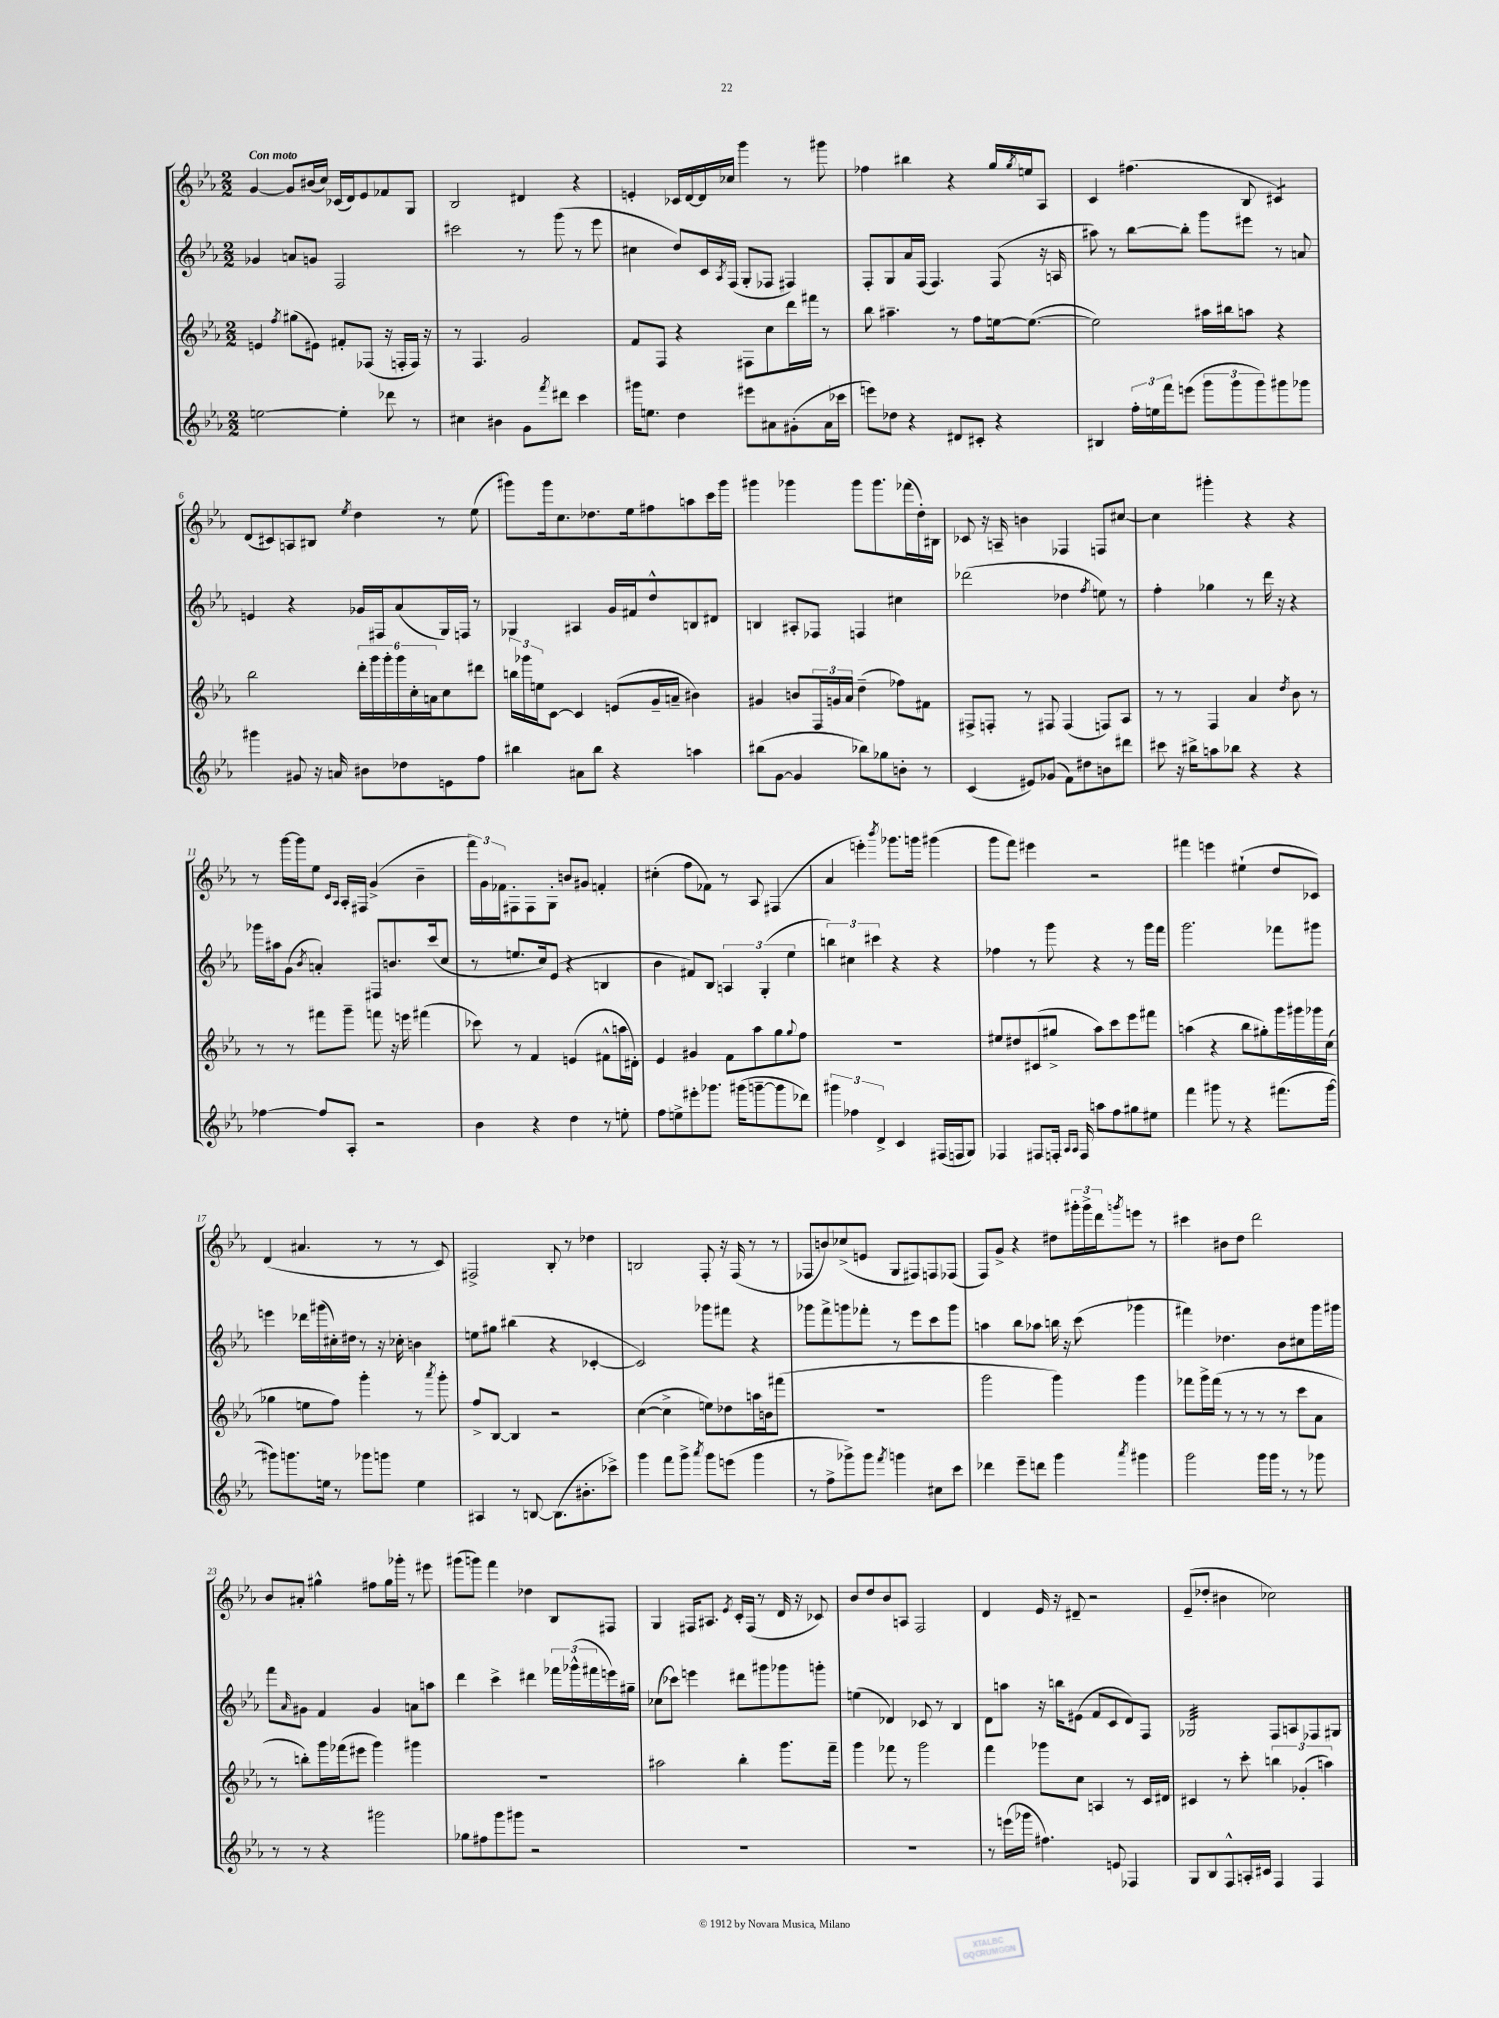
<<
\new StaffGroup <<
\new Staff = "s0" {
    \clef treble \key ees \major \numericTimeSignature \time 2/2 \tempo "Con moto"
    g'4~ g'8 bis'16( c''16) ces'16( d'16) ees'8 fes'8 g8 |
    bes2 dis'4 r4 |
    e'4-. ces'16 d'16~ d'16 ces''16 g'''4 r8 gis'''8 |
    fes''4 bis''4 r4 g''16 \acciaccatura { g''8 } e''16 aes8 |
    c'4 fis''4.( bes8 cis'4:8) |
    d'8( cis'8) a8 bis8 \acciaccatura { ees''8 } d''4 r8 ees''8( |
    gis'''8) gis'''16 c''8. des''8. ees''16 fis''8 a''8 c'''16 gis'''16 |
    gis'''4 ges'''4 ges'''8 ges'''8. fes'''16( d''16-.) bis16 |
    ces'8 r16 a16-- b'4 fes4 f8 cis''8~ |
    cis''4 gis'''4-. r4 r4 |
    r8 g'''16~ g'''16 ees''8 \grace { c'16 aes16 } aes16-. fis16 g'4->( bes'4-- |
    \tuplet 3/2 { f'''16) g'16 fes'16 } fis8-. fis8 g8-. b'8 gis'8 f'4-. |
    cis''4-.( f''8 fes'8) r8 aes8 fis4( |
    aes'4 e'''4-.) \acciaccatura { bes'''8 } ges'''8. g'''16 gis'''4( |
    g'''8 f'''8) eis'''4 r2 |
    fis'''4 e'''4 eis''4-!( d''8 ces'8) |
    d'4( ais'4. r8 r8 c'8) |
    fis2-> bes8-. r8 des''4 |
    b2 f8-. r16 f16( r8 r8 |
    fes8 b'8) ces''8->( e'8 g8 fis8) f8 fes8( |
    f8) g'8-> r4 dis''8 \tuplet 3/2 { gis'''16-. gis'''16-> d'''16 } \acciaccatura { g'''8 } e'''8 r8 |
    cis'''4 bis'8 d''8 d'''2 |
    bes'8 ais'8-. gis''4-^ fis''8 gis''16 ges'''16-. r8 eis'''8 |
    gis'''8( g'''8) f'''4 des''4 bes8 fis8 |
    g4 fis16 ais8. \acciaccatura { ees'8 } c'16-. fis16( r8 d'16 r16 ces'8) |
    bes'8 d''8 bes'8 a8 f2 |
    d'4 ees'16 r16 dis'8-- r2 |
    ees'8--( des''8-. bis'4 ces''2) \bar "|." |
}
\new Staff = "s1" {
    \clef treble \key ees \major \numericTimeSignature \time 2/2
    ges'4 a'8 g'8 f2 |
    cis'''2 r8 g'''8( r8 ees'''8 |
    cis''4 d''8) c'16 \acciaccatura { aes8 } f16( g8-. fes8 fis4) |
    f8-. g8 aes'16 f16( f4.) f8( r16 a16 |
    ais''8) r8 bes''8~ bes''8-. g'''8 eis'''8 r8 a'8 |
    e'4 r4 ges'16 fis16 aes'8( g16) f16 r8 |
    ges4 ais4 g'16 fis'16 d''8-^ b8 dis'8 |
    b4 ais8-. fes8 f4 cis''4 |
    des'''2( des''4 \acciaccatura { f''8 } e''8) r8 |
    f''4-. ges''4 r8 d'''16 r16 r4 |
    ges'''16 ais''16 g'8( \acciaccatura { bes'8 } a'4-.) fis8 b'8. c'''16( c''8 |
    r8 e''8. c''16) ees'8( r4 b4 |
    bes'4 fis'8) bes8 \tuplet 3/2 { a4 g4-.( ees''4 } |
    \tuplet 3/2 { b''4) cis''4 cis'''4 } r4 r4 |
    fes''4 r8 g'''8 r4 r8 g'''16 f'''16 |
    g'''2. fes'''8 gis'''8 |
    e'''4 des'''16 gis'''16( cis''16-.) dis''16 r8 r16 ces''16-. b'4 |
    e''8 gis''8 bis''4( r4 ces'4~-. |
    ces'2) ges'''8 fis'''8 r4 |
    ges'''8 f'''8-> g'''8 fes'''8-. r8 ees'''8 c'''8 g'''8 |
    a''4 bes''8 aes''8 b''16 r16 c'''8( ges'''4 |
    fis'''4) des''4. bes'8 cis''8 g'''16 gis'''16 |
    f'''8 \grace { aes'16 } gis'8 f'4 gis'4 a'8 a''8 |
    d'''4 c'''4-> dis'''4 \tuplet 3/2 { fes'''16 ges'''16-^( fis'''16 } e'''16) gis''16-- |
    ces''8( ces'''8) e'''4 dis'''8 gis'''8 ges'''8 g'''8-. |
    e''4( des'4) ces'8 r8 bes4 |
    d'8 a''8 r16 b''16 eis'8( f'8 c'8 d'8) f8 |
    ges2:32 f8 a8 fes8 gis8 \bar "|." |
}
\new Staff = "s2" {
    \clef treble \key ees \major \numericTimeSignature \time 2/2
    e'4 \acciaccatura { f''8 } gis''8( eis'8) fis'8-. fes8( r16 f16-. f16) r16 |
    r8 f4. g'2 |
    f'8 f8 r4 fis8 c''8 d'''16 fis'''16 r8 |
    bes''8 ais''4.-- r8 f''8 e''16~ e''8.~( |
    e''2) ais''16 bis''16 a''8 r4 |
    bes''2 \tuplet 6/4 { d'''16-. g'''16 g'''16-. g'''16 c''16-. a'16 } c''8 dis'''8 |
    \tuplet 3/2 { b''16 ges'''16 e''16 } c'8~ c'4 e'8( g'16-- a'16-- bis'4) |
    gis'4 b'8 \tuplet 3/2 { f16 g'16 aes'16 } d''4--( fes''8) fis'8 |
    fis8-> f8-. r8 fis8 fis4( f8) aes8 |
    r8 r8 f4 aes'4 \acciaccatura { d''8 } bes'8 r8 |
    r8 r8 fis'''8 g'''8-- f'''8 r16 e'''16 fis'''4( |
    ces'''8) r8 f'4 e'4( fis'8-^ a''16 dis'16-.) |
    ees'4 gis'4 f'8 aes''8 g''8 \appoggiatura { g''8 } f''8 |
    R1 |
    eis''8 dis''8 cis'8( gis''8-> aes''8) c'''8 ees'''8 fis'''8 |
    a''4( r4 bes''8 gis''8-.) g'''16 gis'''16 ges'''16 c''16( |
    ges''4 e''8 f''8) g'''4-. r8 \acciaccatura { aes'''8 } g'''8-. |
    f''8-> bes8~ bes4 r2 |
    c''4~( c''4-> e''8) des''8 a''16 b'16 fis'''8( |
    R1 |
    g'''2 g'''4) g'''4 |
    fes'''8 g'''16-> fes'''16( r8 r8 r8 r8 c'''8 aes'8 |
    r8 b''8-.) g'''16 fes'''16( eis'''8 g'''4) gis'''4 |
    R1 |
    ais''2 bes''4-. g'''8. f'''16-- |
    g'''4 fes'''8 r8 g'''2 |
    f'''4 ges'''8 c''8 a4 r8 c'16 dis'16 |
    cis'4 r8 c'''8-. \tuplet 3/2 { b''4 ges'4-.( a''4) } \bar "|." |
}
\new Staff = "s3" {
    \clef treble \key ees \major \numericTimeSignature \time 2/2
    e''2~ e''4-. des'''8 r8 |
    cis''4 bis'4 g'8 \acciaccatura { f'''8 } dis'''8 c'''4 |
    gis'''16 e''8. d''4 eis'''8 ais'8 gis'8-.( ais'16 ces'''16 |
    e'''8) des''8 r4 dis'8 cis'8-. r4 |
    bis4 \tuplet 3/2 { f''16-. e''16 f'''16 } e'''8( \tuplet 3/2 { g'''8 g'''8 g'''8) } gis'''8 ges'''8 |
    gis'''4 gis'8 r16 a'16 bis'8 des''8 e'8 f''8 |
    bis''4 ais'8 bis''8 r4 a''4 |
    bis''8( g'8~ g'4 bes''8) ges''8 b'8-. r8 |
    c'4( eis'8) ges'8( f'8) dis''8 b'8 dis'''8 |
    cis'''8 r16 bis''16-> a''8 bes''8 r4 r4 |
    fes''4~ fes''8 aes8-. r2 |
    bes'4 r4 d''4 r8 e''8-. |
    f''8 e''8-> eis'''8-. ges'''8. gis'''16( g'''8~-- g'''8 des'''8) |
    \tuplet 3/2 { gis'''4 fes''4 d'4-> } c'4 fis16( f16 g8) |
    fes4 fis8 f16-. \grace { aes16 aes16 } f16 a''8 f''8 gis''8 eis''8 |
    f'''4 gis'''8 r8 r4 fis'''8.( gis'''16~ |
    gis'''8) g'''8. e''16 r8 ges'''8 g'''8 e''4 |
    ais4 r8 b8~ b8.( bis'8.-. ces'''8->) |
    g'''4 f'''8 g'''8-> \acciaccatura { aes'''8 } g'''8 e'''8( g'''4 |
    r8 f''8-> ges'''8->) ges'''8 \acciaccatura { f'''8 } g'''4 cis''8 c'''8 |
    des'''4 ees'''8-- d'''8 g'''4 \acciaccatura { aes'''8 } gis'''4 |
    g'''2 g'''16 g'''16 r8 r8 ges'''8 |
    r8 r8 r4 gis'''2 |
    ges''8 fis''8 g'''8 gis'''8 r2 |
    R1 |
    R1 |
    r8 e'''16( ges'''16 fis''4.) e'8 fes4 |
    g8 bes8 f8-^ a16-. cis'16 f4 f4 \bar "|." |
}
>>
>>
